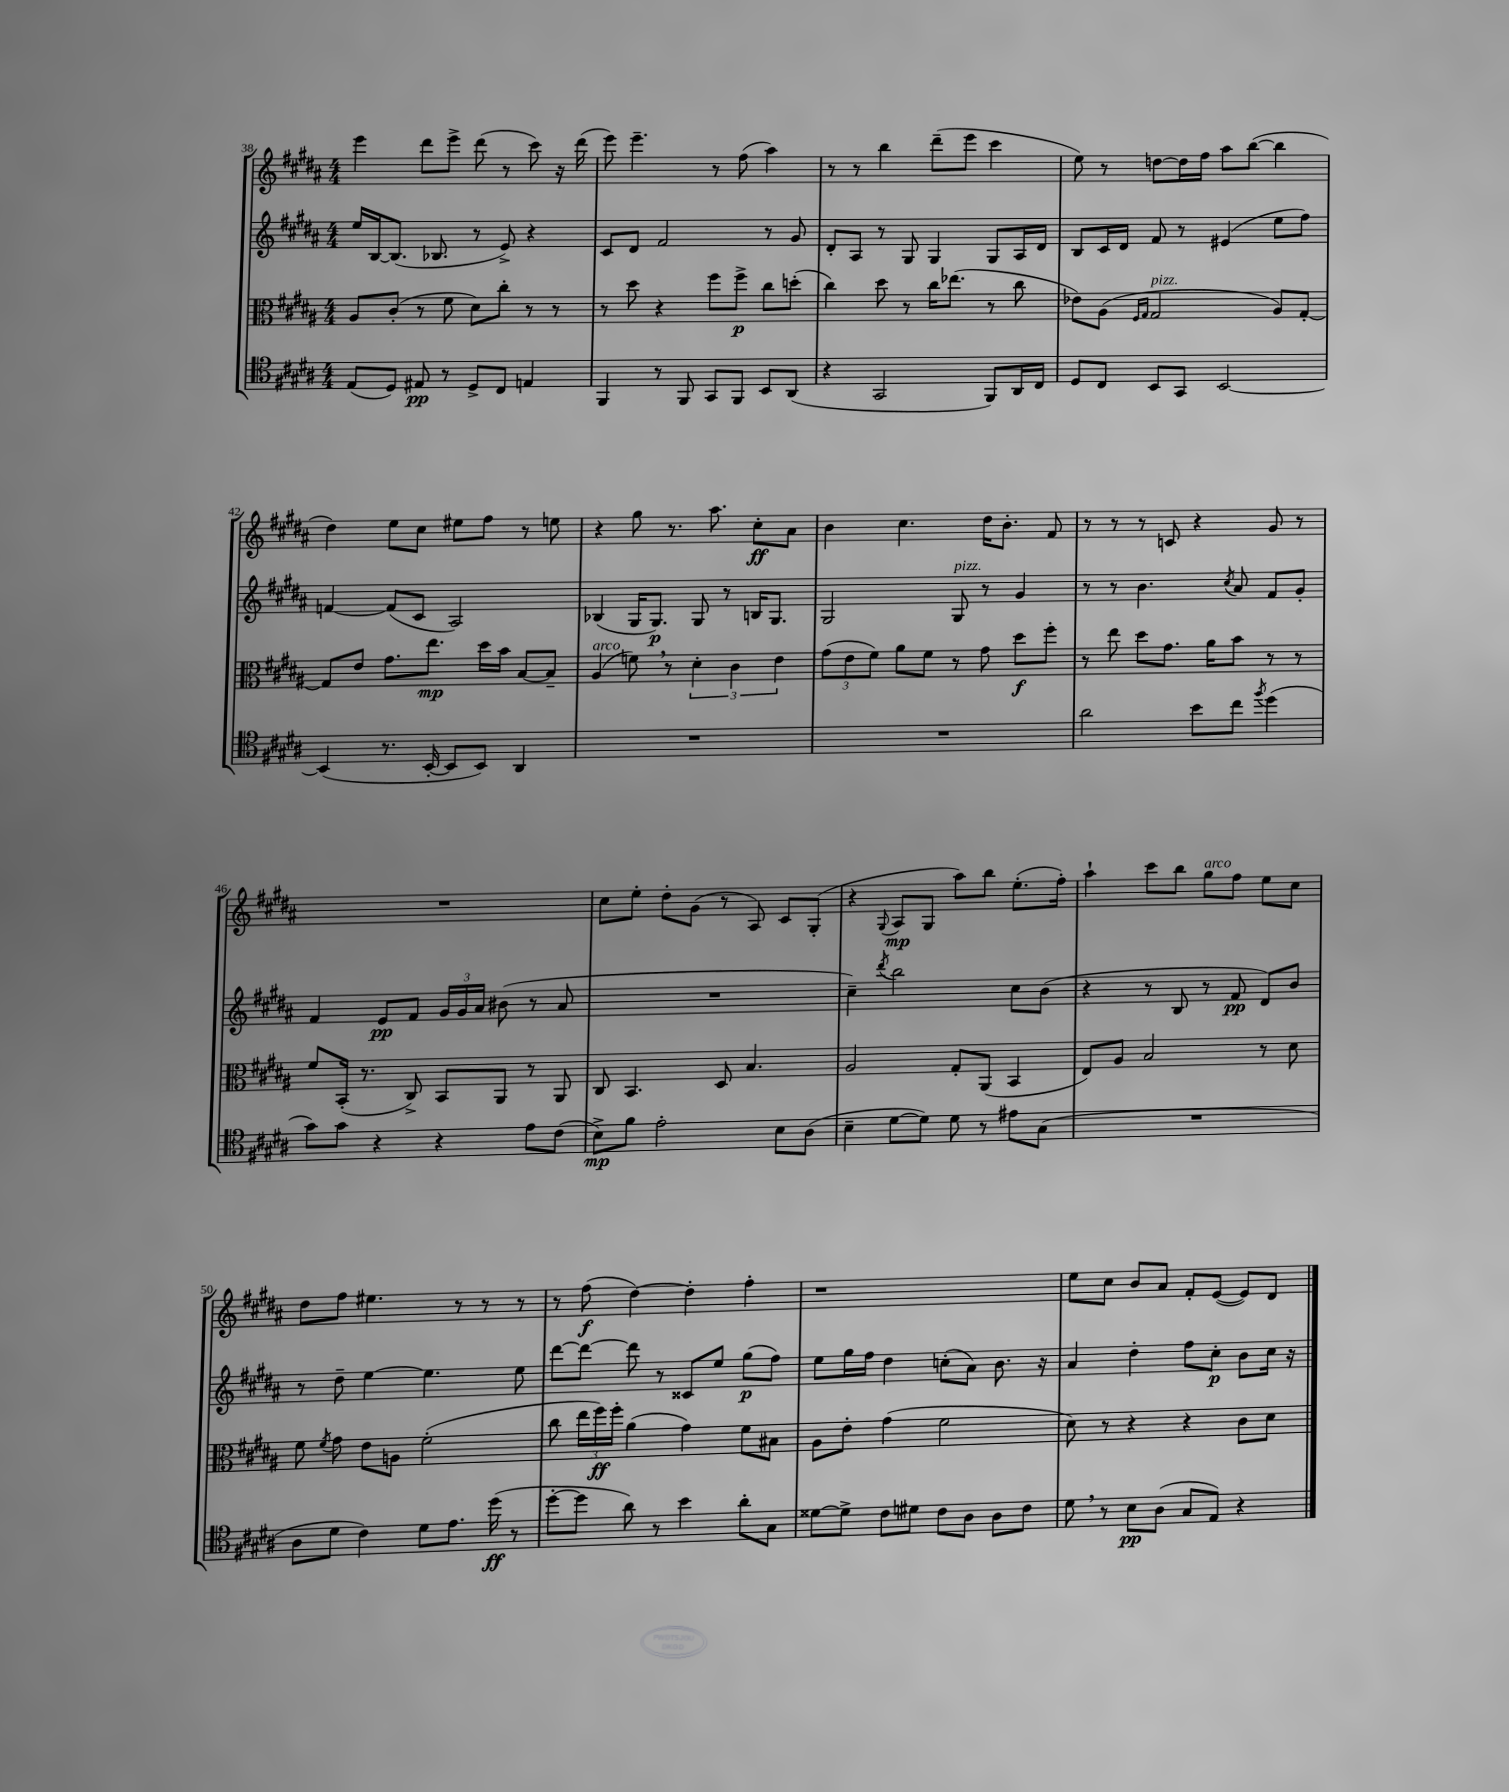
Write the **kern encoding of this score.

**kern	**dynam	**kern	**dynam	**kern	**dynam	**kern	**dynam
*part4	*part4	*part3	*part3	*part2	*part2	*part1	*part1
*staff4	*staff4	*staff3	*staff3	*staff2	*staff2	*staff1	*staff1
*clefC4	*	*clefC3	*	*clefG2	*	*clefG2	*
*k[f#c#g#d#a#]	*	*k[f#c#g#d#a#]	*	*k[f#c#g#d#a#]	*	*k[f#c#g#d#a#]	*
*M4/4	*	*M4/4	*	*M4/4	*	*M4/4	*
=38	=38	=38	=38	=38	=38	=38	=38
(8E/L	.	8A#/L	.	16ee/LL	.	4eee\	.
.	.	.	.	[16B/J	.	.	.
8D#/J)	.	(8c#'/J	.	(8.B/J]	.	.	.
8E#X/	pp	8r	.	.	.	8ddd#\L	.
.	.	.	.	8.B-X/	.	.	.
8r	.	8f#\	.	.	.	8eee^\J	.
8D#^/L	.	8d#\L)	.	8r	.	(8ddd#\	.
8C#/J	.	8cc#'\J	.	8e^/)	.	8r	.
4En/	.	8r	.	4r	.	8ccc#\)	.
.	.	8r	.	.	.	16r	.
.	.	.	.	.	.	(16ddd#\	.
=39	=39	=39	=39	=39	=39	=39	=39
4FF#/	.	8r	.	8c#/L	.	8eee\)	.
.	.	8dd#\	.	8d#/J	.	4.eee~\	.
8r	.	4r	.	2f#/	.	.	.
8FF#/	.	.	.	.	.	.	.
8GG#/L	.	8ff#\L	.	.	.	8r	.
8FF#/J	.	8ff#^\J	p	.	.	(8ff#\	.
8BB/L	.	8cc#\L	.	8r	.	4aa#\)	.
(8AA#/J	.	(8ddn'\J	.	8g#/	.	.	.
=40	=40	=40	=40	=40	=40	=40	=40
4r	.	4cc#\)	.	8d#'/L	.	8r	.
.	.	.	.	8A#/J	.	8r	.
2GG#/	.	8dd#\	.	8r	.	4bb\	.
.	.	8r	.	8G#/	.	.	.
.	.	16cc#\KL	.	4G#/	.	(8ddd#~\L	.
.	.	(8.ee-X\J	.	.	.	.	.
.	.	.	.	.	.	8eee\J	.
8FF#/L)	.	8r	.	8G#/L	.	4ccc#\	.
16AA#/L	.	8cc#\	.	16A#/L	.	.	.
16C#/JJ	.	.	.	16d#/JJ	.	.	.
=41	=41	=41	=41	=41	=41	=41	=41
8D#/L	.	8e-X\L)	.	8B/L	.	8ee\)	.
8C#/J	.	(8A#\J	.	16c#/L	.	8r	.
.	.	.	.	16d#/JJ	.	.	.
.	.	16qqF#/LL	.	.	.	.	.
.	.	16qqG#/JJ	.	.	.	.	.
!	!	!LO:TX:a:i:t=pizz.	!	!	!	!	!
8BB/L	.	2G#/	.	8f#/	.	[8ddn\L	.
8GG#/J	.	.	.	8r	.	16dd\L]	.
.	.	.	.	.	.	16ff#\JJ	.
[2BB/	.	.	.	(4e#X/	.	8aa#\L	.
.	.	.	.	.	.	([8bb\J	.
.	.	8A#/L)	.	8ee\L	.	4bb\]	.
.	.	[8G#'/J	.	8ff#\J)	.	.	.
!!LO:LB:g=z
=42	=42	=42	=42	=42	=42	=42	=42
(4BB/]	.	8G#/L]	.	[4fn/	.	4dd#\)	.
.	.	8e/J	.	.	.	.	.
8.r	.	8.g#\L	.	(8f/L]	.	8ee\L	.
.	.	.	.	8c#/J	.	8cc#\J	.
[16BB'/	.	8.ee\J	mp	.	.	.	.
8BB/L]	.	.	.	2A#/)	.	8ee#X\L	.
8BB/J)	.	16dd#\LL	.	.	.	8ff#\J	.
.	.	16b\JJ	.	.	.	.	.
4AA#/	.	[8B/L	.	.	.	8r	.
.	.	8B~/J]	.	.	.	8een\	.
=43	=43	=43	=43	=43	=43	=43	=43
!	!	!LO:TX:a:i:t=arco	!	!	!	!	!
1r	.	(4A#/	.	(4B-X/	.	4r	.
.	.	8fn,\)	.	16G#/KL	.	8gg#\	.
.	.	.	.	8.G#/J)	p	.	.
.	.	8r	.	.	.	8.r	.
.	.	6d#'\	.	8G#/	.	.	.
.	.	.	.	.	.	8.aa#\	.
.	.	.	.	8r	.	.	.
.	.	6c#\	.	.	.	.	.
.	.	.	.	16Bn/KL	.	8cc#'\L	ff
.	.	.	.	8.G#/J	.	.	.
.	.	6e\	.	.	.	.	.
.	.	.	.	.	.	8a#\J	.
=44	=44	=44	=44	=44	=44	=44	=44
1r	.	(12g#\L	.	2G#/	.	4b\	.
.	.	12e\	.	.	.	.	.
.	.	12f#\J)	.	.	.	.	.
.	.	8a#\L	.	.	.	4.cc#\	.
.	.	8f#\J	.	.	.	.	.
!	!	!	!	!LO:TX:a:i:t=pizz.	!	!	!
.	.	8r	.	8G#/	.	.	.
.	.	8g#\	.	8r	.	16dd#\KL	.
.	.	.	.	.	.	8.b'\J	.
.	.	8dd#\L	f	4g#/	.	.	.
.	.	8ff#'\J	.	.	.	8f#/	.
=45	=45	=45	=45	=45	=45	=45	=45
2a#\	.	8r	.	8r	.	8r	.
.	.	8ee\	.	8r	.	8r	.
.	.	8dd#\L	.	4.b\	.	8r	.
.	.	8.g#\J	.	.	.	8cn/	.
8b\L	.	.	.	.	.	4r	.
.	.	16a#\KL	.	.	.	.	.
.	.	.	.	8qcc#/	.	.	.
8cc#\J	.	8b\J	.	8a#/	.	.	.
8qff#/	.	.	.	.	.	.	.
(4dd#\	.	8r	.	8f#/L	.	8g#/	.
.	.	8r	.	8g#'/J	.	8r	.
!!LO:LB:g=z
=46	=46	=46	=46	=46	=46	=46	=46
8g#\L)	.	8f#/L	.	4f#/	.	1r	.
8g#\J	.	(16BB'/Jk	.	.	.	.	.
.	.	8.r	.	.	.	.	.
4r	.	.	.	8e/L	pp	.	.
.	.	8C#^/)	.	8f#/J	.	.	.
4r	.	8BB/L	.	24g#/LL	.	.	.
.	.	.	.	24g#/	.	.	.
.	.	.	.	24a#/JJ	.	.	.
.	.	8AA#/J	.	(8b#X\	.	.	.
8e\L	.	8r	.	8r	.	.	.
(8c#\J	.	8AA#/	.	8a#/	.	.	.
=47	=47	=47	=47	=47	=47	=47	=47
8B^\L)	mp	8C#/	.	1r	.	8cc#\L	.
8f#\J	.	4.BB/	.	.	.	8ee'\J	.
2e'\	.	.	.	.	.	8dd#'\L	.
.	.	.	.	.	.	(8g#\J	.
.	.	8D#/	.	.	.	8r	.
.	.	4.B/	.	.	.	8A#/)	.
8B\L	.	.	.	.	.	8c#/L	.
(8A#\J	.	.	.	.	.	(8G#'/J	.
=48	=48	=48	=48	=48	=48	=48	=48
4B~\	.	2A#/	.	4cc#~\)	.	4r	.
.	.	.	.	8qddd#/	.	8qqG#/	.
[8d#\L	.	.	.	2bb\	.	8A#/L	mp
8d#\J])	.	.	.	.	.	8G#/J	.
8d#\	.	8G#'/L	.	.	.	8aa#\L)	.
8r	.	(8AA#/J	.	.	.	8bb\J	.
8e#X\L	.	4BB/	.	8cc#\L	.	(8.ee'\L	.
(8G#\J	.	.	.	(8b\J	.	.	.
.	.	.	.	.	.	16ff#'\Jk)	.
=49	=49	=49	=49	=49	=49	=49	=49
1r	.	8E/L)	.	4r	.	4aa#`\	.
.	.	8A#/J	.	.	.	.	.
.	.	2B/	.	8r	.	8ccc#\L	.
.	.	.	.	8B/	.	8bb\J	.
!	!	!	!	!	!	!LO:TX:a:i:t=arco	!
.	.	.	.	8r	.	8gg#\L	.
.	.	.	.	8f#/	pp	8ff#\J	.
.	.	8r	.	8d#/L)	.	8ee\L	.
.	.	8d#\	.	8b/J	.	8cc#\J	.
!!LO:LB:g=z
=50	=50	=50	=50	=50	=50	=50	=50
8A#\L	.	8f#\	.	8r	.	8dd#\L	.
.	.	8qf#/	.	.	.	.	.
8d#\J	.	8g#\	.	8dd#~\	.	8ff#\J	.
4c#\)	.	8e\L	.	[4ee\	.	4.ee#X\	.
.	.	8An\J	.	.	.	.	.
8d#\L	.	(2f#'\	.	4.ee\]	.	.	.
8.e\J	.	.	.	.	.	8r	.
.	.	.	.	.	.	8r	.
(16dd#\	ff	.	.	.	.	.	.
8r	.	.	.	8ee\	.	8r	.
=51	=51	=51	=51	=51	=51	=51	=51
[8dd#'\L	.	8cc#\	.	[8ddd#\L	.	8r	.
8dd#\J]	.	24ee\LL	.	8ddd#\J_	.	(8ff#\	f
.	.	24ff#\)	ff	.	.	.	.
.	.	24ff#'\JJ	.	.	.	.	.
8a#\)	.	(4a#\	.	8ddd#\]	.	[4dd#\)	.
8r	.	.	.	8r	.	.	.
4b\	.	4g#\)	.	8c##X/L	.	4dd#'\]	.
.	.	.	.	8ee/J	.	.	.
8a#'\L	.	8f#\L	.	(8gg#\L	p	4ff#'\	.
8G#\J	.	8B#X\J	.	8ff#\J)	.	.	.
=52	=52	=52	=52	=52	=52	=52	=52
[8d##X\L	.	8A#\L	.	8ee\L	.	1r	.
8d##^\J]	.	8e'\J	.	16gg#\L	.	.	.
.	.	.	.	16ff#\JJ	.	.	.
8c#\L	.	(4g#\	.	4dd#\	.	.	.
8d#X\J	.	.	.	.	.	.	.
8c#\L	.	2f#\	.	(8ccn'\L	.	.	.
8A#\J	.	.	.	8a#\J)	.	.	.
8A#\L	.	.	.	8.b\	.	.	.
8c#\J	.	.	.	.	.	.	.
.	.	.	.	16r	.	.	.
=53	=53	=53	=53	=53	=53	=53	=53
8d#,\	.	8d#\)	.	4a#/	.	8ee\L	.
8r	.	8r	.	.	.	8cc#\J	.
8B\L	pp	4r	.	4dd#'\	.	8b/L	.
(8A#\J	.	.	.	.	.	8a#/J	.
8G#/L	.	4r	.	8ff#\L	.	8f#'/L	.
8E/J)	.	.	.	8cc#'\J	p	([8e/J	.
4r	.	8c#\L	.	8b\L	.	8e/L])	.
.	.	8d#\J	.	16cc#\Jk	.	8d#/J	.
.	.	.	.	16r	.	.	.
==	==	==	==	==	==	==	==
*-	*-	*-	*-	*-	*-	*-	*-
